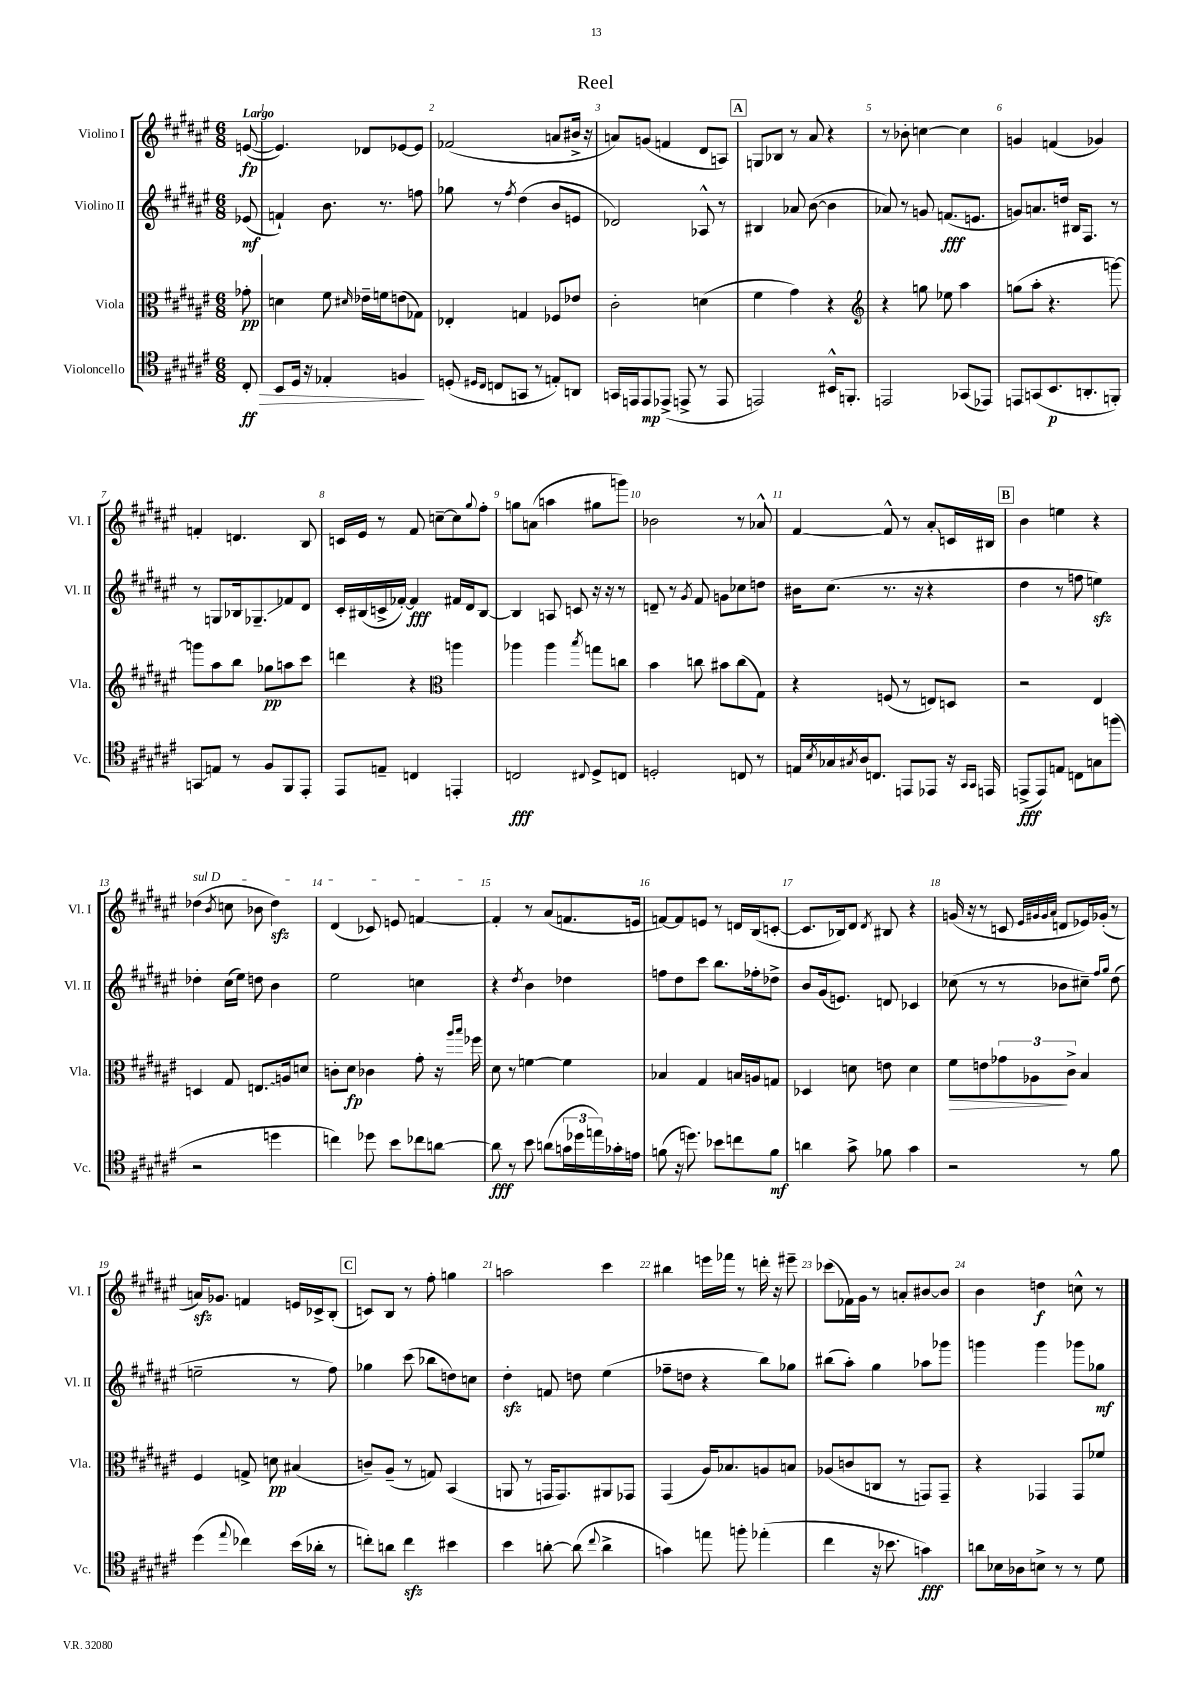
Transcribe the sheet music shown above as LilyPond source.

\header { title = "Reel" }
<<
\new StaffGroup <<
\new Staff = "s0" \with { instrumentName = "Violino I" shortInstrumentName = "Vl. I" } {
    \clef treble \key fis \major \numericTimeSignature \time 6/8 \partial 8 \tempo "Largo"
    e'8~\fp( |
    e'4.) des'8 ees'8~ ees'8 |
    fes'2( a'8 bis'16-> r16 |
    a'8) g'8( f'4 dis'8 a8) |
    \mark \markup { \box "A" } g8 bes8 r8 ais'8 r4 |
    r8 bes'8-. c''4~ c''4 |
    g'4 f'4( ges'4) |
    f'4-. d'4. b8 |
    c'16 eis'16 r8 fis'8 c''8~-- c''8 \appoggiatura { gis''8 } fis''8-. |
    g''8 a'8( a''4 gis''8 g'''8) |
    bes'2 r8 aes'8-^ |
    fis'4~ fis'8-^ r8 \once \override Glissando.style = #'zigzag ais'8-.\glissando c'16 bis16 |
    \mark \markup { \box "B" } b'4 e''4 r4 |
    \once \override TextSpanner.bound-details.left.text = \markup { \italic "sul D" } des''4\startTextSpan( \acciaccatura { b'8 } c''8 bes'8 des''4\sfz) |
    dis'4( ces'8) e'8 f'4~\stopTextSpan |
    f'4-. r8 ais'8( f'8. e'16 |
    f'8~) f'8 e'8 r8 d'16 b16( c'8~-. |
    c'8. bes16) dis'8 \acciaccatura { dis'8 } bis8 r4 |
    g'16( r16 r8 c'8 \grace { eis'32 gis'32 gis'32 ais'32 } d'8 ees'16) ges'16-.( r8 |
    a'16\sfz) ges'8. f'4 e'16 ces'16-> b8-.( |
    \mark \markup { \box "C" } c'8) b8 r8 fis''8-. g''4 |
    a''2 cis'''4 |
    bis''4 e'''16 fes'''16 r8 d'''16-. r16 eis'''8-- |
    ces'''8( fes'16) gis'16 r8 a'8-. bis'8~ bis'8 |
    b'4 d''4\f c''8-^ r8 \bar "|." |
}
\new Staff = "s1" \with { instrumentName = "Violino II" shortInstrumentName = "Vl. II" } {
    \clef treble \key fis \major \numericTimeSignature \time 6/8 \partial 8
    ees'8\mf( |
    f'4-!) b'8. r8. f''8 |
    ges''8 r8 \acciaccatura { fis''8 } dis''4( b'8 e'8 |
    des'2) aes8-^ r8 |
    \mark \markup { \box "A" } bis4 aes'8 b'8~( b'4 |
    aes'8) r8 g'8 f'8.\fff( e'8. |
    g'8) a'8. d''16 bis16 fis8. r8 |
    r8 g8 bes16 ges8.--\glissando fes'8 dis'8 |
    cis'16-. bis16( c'16-> fes'16~-.) fes'4\fff fis'16 dis'16 bis8~ |
    bis4 a8 c'8 r16 r16 r8 |
    d'8-- r8 \acciaccatura { gis'8 } fis'8 g'8 ces''8 d''8 |
    bis'16 cis''8.( r8. r16 r4 |
    \mark \markup { \box "B" } dis''4 r8 f''8 e''4\sfz) |
    des''4-. cis''16( eis''16) d''8 b'4 |
    eis''2 c''4 |
    r4 \acciaccatura { dis''8 } b'4 des''4 |
    f''8 dis''8 cis'''8 b''8. fes''16-. des''8-> |
    b'8 gis'16( e'8.) d'8 ces'4 |
    ces''8( r8 r8 bes'8 cis''8--) \grace { fis''16 gis''16 } dis''8( |
    e''2-- r8 fis''8) |
    \mark \markup { \box "C" } ges''4 cis'''8( bes''8 d''8) c''8 |
    dis''4-.\sfz f'8 d''8 eis''4( |
    fes''8-- d''8 r4 b''8) ges''8 |
    bis''8( ais''8-.) gis''4 aes''8 ges'''8 |
    g'''4 g'''4 ges'''8 ges''8\mf \bar "|." |
}
\new Staff = "s2" \with { instrumentName = "Viola" shortInstrumentName = "Vla." } {
    \clef alto \key fis \major \numericTimeSignature \time 6/8 \partial 8
    ges'8-.\pp |
    d'4 fis'8 \grace { dis'16 } ees'16-- f'16 e'8( ges8) |
    ees4-. g4 fes8 ees'8 |
    cis'2-. d'4( |
    \mark \markup { \box "A" } fis'4 gis'4) r4 |
    \clef treble r4 g''8 ees''8 ais''4 |
    g''8( ais''8-. r4. g'''8~) |
    g'''8 ais''8 b''8 ges''8\pp a''8 cis'''8 |
    d'''4 r4 \clef alto a''4 |
    aes''4 aes''4 \acciaccatura { b''8 } g''8 c''8 |
    b'4 c''8 bis'8 c''8( gis8) |
    r4 f8( r8 e8) d8 |
    \mark \markup { \box "B" } r2 eis4 |
    d4 gis8 \once \override Glissando.style = #'zigzag e8.\glissando a16 d'8 |
    c'8-. dis'8\fp ces'4 gis'8-. r16 \grace { ais''16 b''16 } fes''16 |
    dis'8 r8 f'4~ f'4 |
    bes4 gis4 b16 a16 g8 |
    des4 d'8 e'8 d'4 |
    fis'8\> e'8 \tuplet 3/2 { ges'8 aes8\! cis'8-> } b4 |
    fis4 g8-> d'8\pp bis4( |
    \mark \markup { \box "C" } c'8--) ais8--( r8 g8) b,4( |
    a,8 r8 g,16 g,8.) ais,8 ges,8 |
    gis,4( ais16) bes8. a8 b8 |
    aes8( c'8 c8 r8 g,8) g,8-- |
    r4 ges,4 ges,8 fes'8 \bar "|." |
}
\new Staff = "s3" \with { instrumentName = "Violoncello" shortInstrumentName = "Vc." } {
    \clef tenor \key fis \major \numericTimeSignature \time 6/8 \partial 8
    cis8-.\ff\> |
    b,8 dis16 r16 ees4-. f4\! |
    d8-.( \grace { dis16 cis16 } c8 g,8 r8 e8-.) a,8 |
    g,16 e,16 e,8\mp ees,8->( e,8-> r8 e,8 |
    \mark \markup { \box "A" } e,2) bis,16-^ f,8.-. |
    e,2 ges,8( ees,8) |
    e,8 g,8( b,8.\p a,8.-. f,8-.) |
    g,8\glissando e8 r8 fis8 fis,8 eis,8-. |
    eis,8 e8-- c4 e,4-. |
    c2\fff \appoggiatura { cis8 } dis8-> c8 |
    d2-. c8 r8 |
    e16 \acciaccatura { b8 } ges16 \acciaccatura { gis8 } ais16 c8. e,8 ees,8 r16 \grace { gis,16 gis,16 } e,16 |
    \mark \markup { \box "B" } e,8->\fff( e,8) e8 c8 g8 f''8( |
    r2 d''4 |
    c''4) des''8 b'8 ces''8 a'8~ |
    a'8\fff r8 b'8 a'8( \tuplet 3/2 { g'16 des''16 e''16) } ges'16-. e'16 |
    f'8( r16 d''8.) bes'8 c''8 f'8\mf |
    a'4 gis'8-> fes'8 gis'4 |
    r2 r8 fis'8 |
    dis''4( \appoggiatura { eis''8 } ces''4) b'16( aes'16-. r8 |
    \mark \markup { \box "C" } c''8-.) a'8 c''4\sfz bis'4 |
    b'4 a'8~-. a'8( \appoggiatura { cis''8 } a'4-> |
    g'4) e''8 f''8-. ees''4-.( |
    cis''4 r16 bes'8. g'4\fff) |
    a'8 bes16 aes16 b8-> r8 r8 dis'8 \bar "|." |
}
>>
>>
\layout { \context { \Score \override BarNumber.break-visibility = ##(#f #t #t) barNumberVisibility = #all-bar-numbers-visible } }
